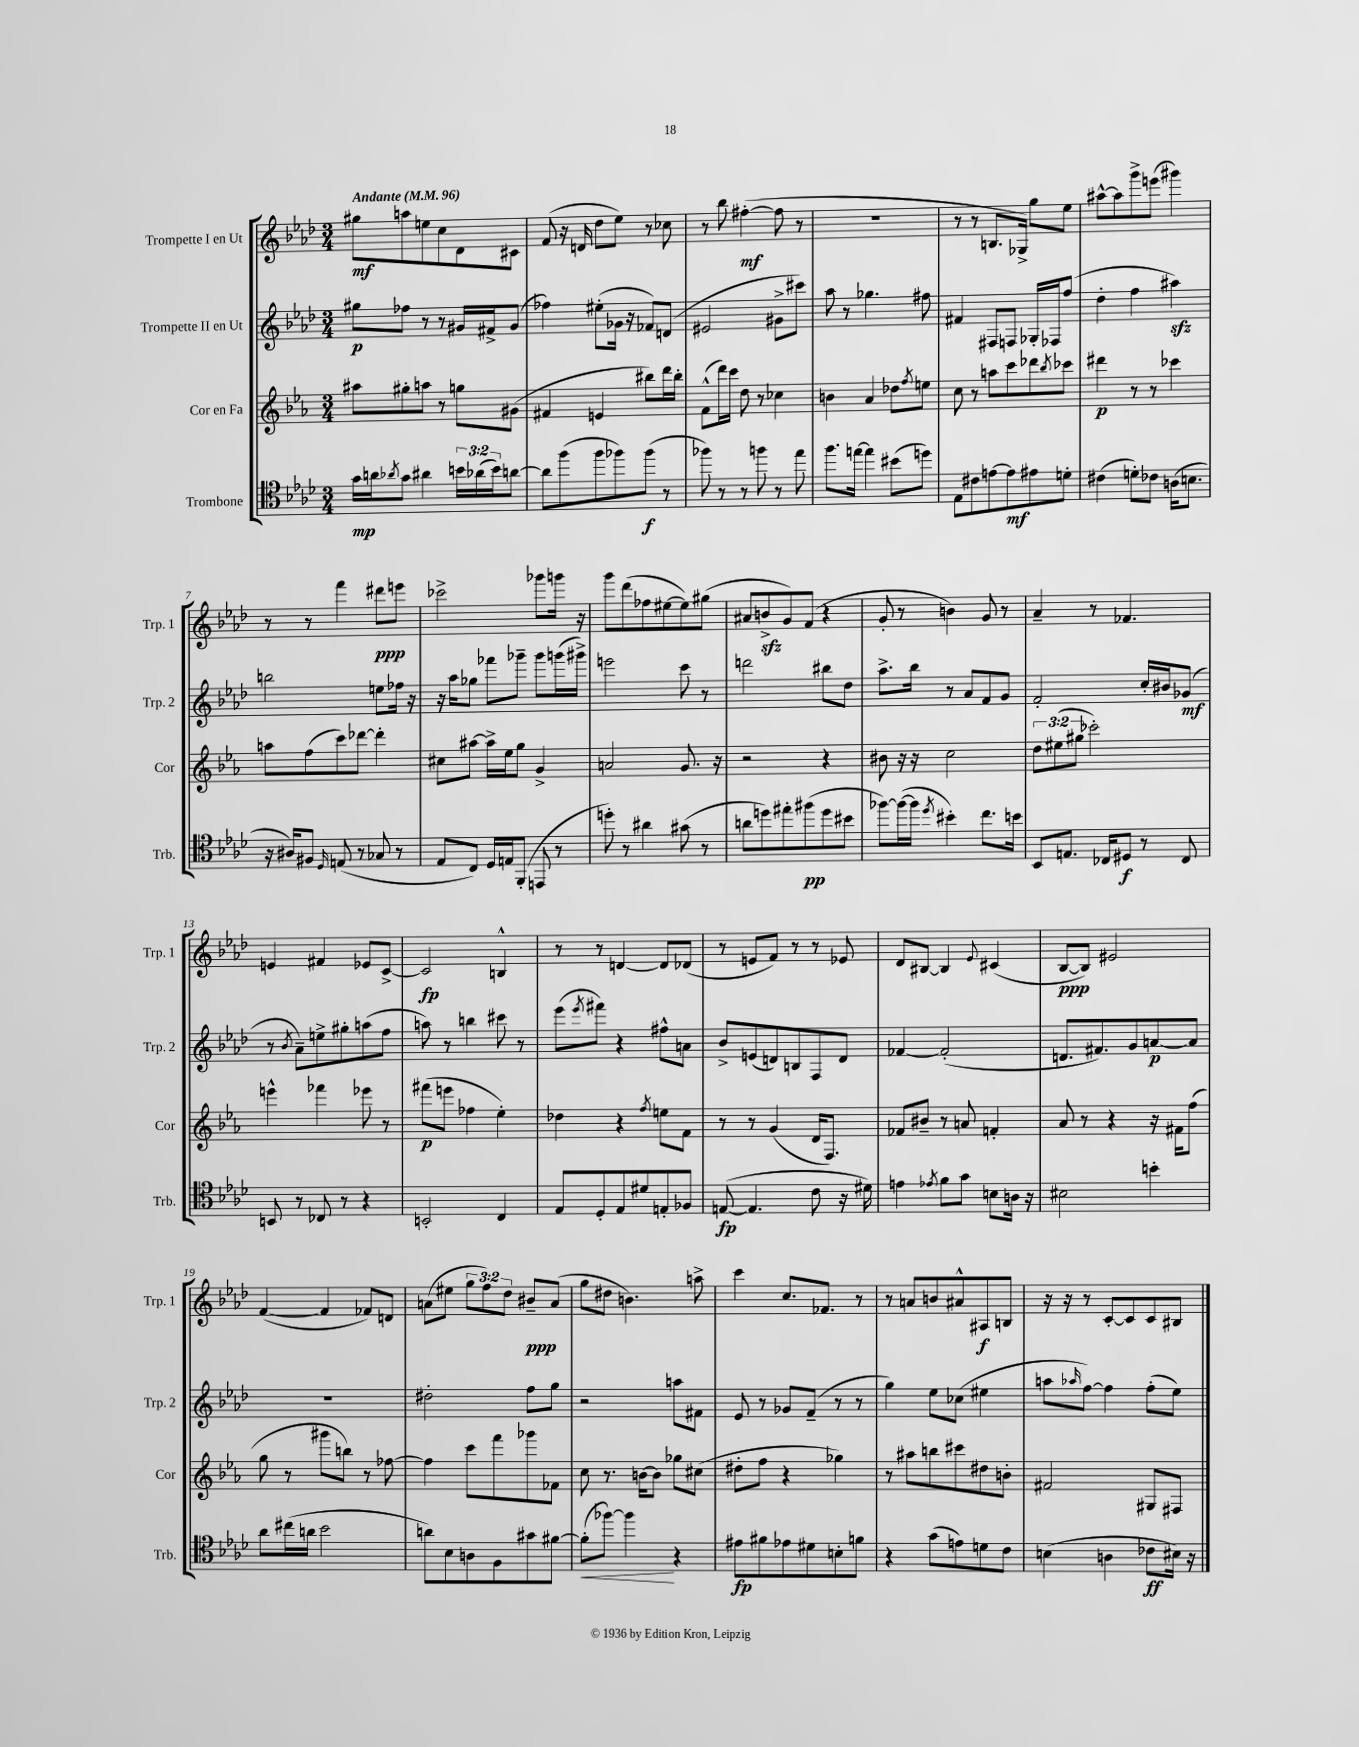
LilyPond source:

<<
\new StaffGroup <<
\new Staff = "s0" \with { instrumentName = "Trompette I en Ut" shortInstrumentName = "Trp. 1" } {
    \clef treble \key aes \major \numericTimeSignature \time 3/4 \override Staff.TupletNumber.text = #tuplet-number::calc-fraction-text \tempo "Andante" 4 = 96
    gis''8\mf a''8 e''8 c''8 des'8 cis'8 |
    f'8( r16 d'16 des''8 ees''8) r8 ces''8 |
    r8 bes''8 fis''4~-.\mf( fis''8 r8 |
    R2. |
    r8 r8 b8. ges16->) g''8 ees''8 |
    ais''8~-^ ais''8 g'''8-> e'''8( gis'''4) |
    r8 r8 f'''4 dis'''8\ppp e'''8 |
    ces'''2-> ges'''8 g'''16 r16 |
    g'''8 des'''8( fes''8 eis''8~ eis''8) gis''8( |
    ais'8 b'8->\sfz g'8) f'8( r4 |
    g'8-. r8 b'4) g'8 r8 |
    aes'4-- r8 fes'4. |
    e'4 fis'4 ees'8 c'8~-> |
    c'2\fp b4-^ |
    r8 r8 d'4~ d'8 des'8( |
    r8 e'8 f'8) r8 r8 ees'8 |
    des'8 bis8~ bis4 \appoggiatura { ees'8 } cis'4( |
    bes8~\ppp bes8) eis'2 |
    f'4~( f'4 fes'8) d'8 |
    a'8( eis''8 \tuplet 3/2 { g''8 f''8) des''8 } bis'8--\ppp a'8( |
    g''8 dis''8 b'4.) a''8-> |
    c'''4 c''8. fes'8. r8 |
    r8 a'8 b'8 ais'8-^ ais8\f b8 |
    r16 r16 r8 c'8~-. c'8 c'8 bis8 \bar "|." |
}
\new Staff = "s1" \with { instrumentName = "Trompette II en Ut" shortInstrumentName = "Trp. 2" } {
    \clef treble \key aes \major \numericTimeSignature \time 3/4
    gis''8\p fes''8 r8 r8 gis'16 fis'16-> gis'8( |
    fes''4) eis''8-.( ges'16 r16 fes'8) d'8( |
    eis'2 gis'8-> cis'''8) |
    aes''8 r8 ges''4. fis''8 |
    fis'4 fis8 f8 ges16-. fes16 f''8( |
    des''4-. f''4 ais''4\sfz) |
    b''2 e''8 fes''16 r16 |
    r16 aes''16 ges''8 fes'''8 ges'''8-- ges'''8 g'''16( gis'''16->) |
    e'''2 c'''8 r8 |
    d'''2 bis''8 des''8 |
    aes''8.-> bes''16 r8 aes'8 f'8 g'8 |
    f'2-. c''16-. bis'16 ges'8\mf( |
    r8 \acciaccatura { bes'8 } aes'8--) e''8-> gis''8-. a''8( f''8 |
    a''8) r8 b''4 cis'''8 r8 |
    ees'''8( \acciaccatura { ees'''8 } fis'''8) r4 fis''8-^ a'8 |
    bes'8-> e'8( d'8) b8 f8 d'8 |
    fes'4~ fes'2-.( |
    d'8. fis'8.) g'8 a'8~\p a'8 |
    R2. |
    dis''2-. f''8 g''8 |
    r2 a''8 fis'8 |
    ees'8 r8 ges'8 f'8--( r8 r8 |
    g''4) ees''8 ces''8( eis''4 |
    a''8 \grace { aes''16 } f''8~) f''4 f''8-.( ees''8) \bar "|." |
}
\new Staff = "s2" \with { instrumentName = "Cor en Fa" shortInstrumentName = "Cor" } {
    \clef treble \key ees \major \numericTimeSignature \time 3/4 \override Staff.TupletNumber.text = #tuplet-number::calc-fraction-text
    ais''8 gis''8-. a''8 r8 g''8 gis'8( |
    fis'4 e'4 bis''8) d'''16 bis''16-. |
    f'8-^( d'''16) c'''16 d''8 r8 ces''4 |
    b'4 aes'4 des''8 \acciaccatura { f''8 } e''8 |
    c''8 r8 a''8 c'''8 des'''8 \acciaccatura { bes''8 } ces'''8 |
    dis'''4\p r8 r8 ces'''4 |
    a''8 f''8( c'''8) des'''8~ des'''4-. |
    cis''8 ais''8~ ais''16-> ees''16 g''8 g'4-> |
    a'2 g'8. r16 |
    r2 r4 |
    bis'8 r16 r16 c''2 |
    \tuplet 3/2 { d''8 eis''8( gis''8 } ces'''2-.) |
    e'''4-^ fes'''4 ees'''8 r8 |
    fis'''8\p( e'''8 fes''4 ees''4-.) |
    des''4 r4 \acciaccatura { f''8 } e''8 f'8 |
    r8 r8 g'4( d'16 f8.) |
    fes'8 bis'8-- r8 a'8 f'4-. |
    aes'8 r8 r4 r16 fis'16 f''8( |
    g''8 r8 gis'''8 b''8) r8 fes''8~ |
    fes''4 c'''8 f'''8 ges'''8 fes'8 |
    c''8 r8. b'16~ b'8 ges''8 cis''8( |
    dis''8-. f''8 r4 ges''4) |
    r8 ais''8 b''8 cis'''8 dis''8 b'8-. |
    fis'2 gis8 fis8 \bar "|." |
}
\new Staff = "s3" \with { instrumentName = "Trombone" shortInstrumentName = "Trb." } {
    \clef tenor \key aes \major \numericTimeSignature \time 3/4 \override Staff.TupletNumber.text = #tuplet-number::calc-fraction-text
    g'16\mp a'16 \acciaccatura { aes'8 } g'8 ais'4 \tuplet 3/2 { b'16 aes'16( b'16) } a'8~ |
    a'8 f''8( f''8 fes''8) fes''8\f( r8 |
    fes''8) r8 r8 f''8 r8 ees''8 |
    f''8. e''16~ e''4 bis'8( d''8) |
    ees8 cis'8 e'8~ e'8\mf eis'8 d'8-. |
    cis'4( d'8-.) ces'8 a16( b8. |
    r16 ais16) fis8 \grace { des16 } e8( r8 ges8 r8 |
    ees8 c8) des16 e16 f,8-.( e,8 r8 |
    d''8-.) r8 ais'4 gis'8( r8 |
    a'8 d''8) eis''8-. fis''8\pp( d''8 bis'8 |
    fes''8~) fes''16~( fes''16 \acciaccatura { des''8 } bis'4-.) c''8. b'16 |
    bes,8 e8. ces16 dis8\f r8 ces8 |
    b,8 r8 ces8 r8 r4 |
    b,2-. c4 |
    ees8 des8-. ees8 dis'8 e8-. fes8 |
    e8~\fp( e4. c'8 r16 dis'16) |
    e'4 \acciaccatura { ees'8 } f'8 g'8 b8 a16 r16 |
    bis2 b'4-. |
    aes'8 cis''16( a'16 bes'2 |
    a'8) bes8 a8 f8 gis'8 fis'8~ |
    fis'8-.\<( fes''8~) fes''4\! r4 |
    eis'8\fp fis'8 ees'8 dis'8 b8-. f'8 |
    r4 g'8( e'8) d'8 c'8 |
    b4( a4 ces'8\ff bis16) r16 \bar "|." |
}
>>
>>
